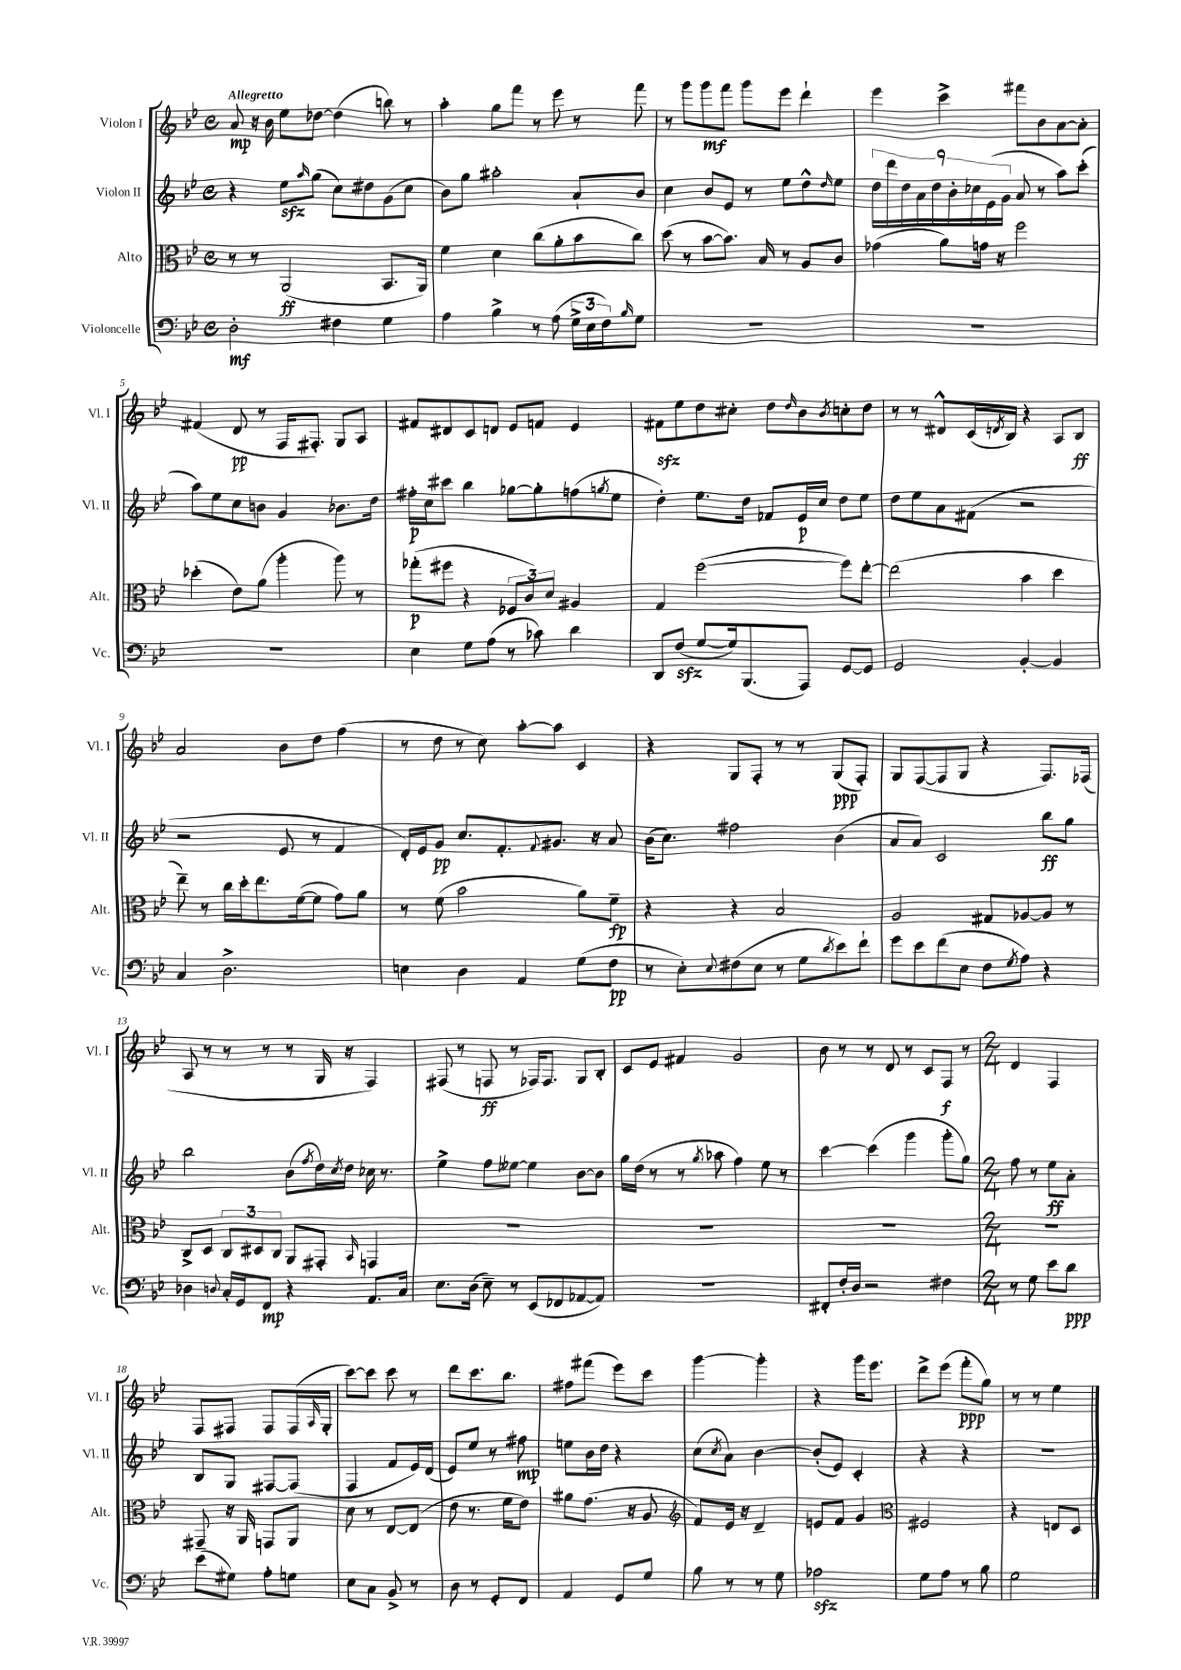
<<
\new StaffGroup <<
\new Staff = "s0" \with { instrumentName = "Violon I" shortInstrumentName = "Vl. I" } {
    \clef treble \key bes \major \defaultTimeSignature \time 4/4 \tempo "Allegretto"
    a'8\mp r16 bes'16 ees''8 des''8~ des''4( b''8) r8 |
    a''4-. g''8 f'''8 r8 ees'''8 r8 f'''8 |
    r8 g'''8 g'''8\mf f'''8 g'''8 ees'''8 d'''4-! |
    ees'''4 c'''4-> fis'''8 bes'8 a'8~ a'8-. |
    fis'4( d'8\pp r8 f16 fis8.-.) g8 a8 |
    fis'8 dis'8 c'8 d'8 ees'8 f'8 ees'4 |
    fis'8\sfz ees''8 d''8 cis''8-. d''8 \grace { d''16 } bes'8 \acciaccatura { bes'8 } c''8-. d''8 |
    r8 r8 dis'8-^ c'16( \acciaccatura { d'8 } bes16) r4 a8 bes8\ff |
    a'2 bes'8 d''8 f''4( |
    r8 d''8 r8 c''8) a''8~-. a''8 c'4 |
    r4 g8 f8-. r8 r8 g8\ppp( f8-.) |
    g8 f8~( f8 g8 r4 f8.) fes16( |
    a8 r8 r8 r8 r8 g16 r16 f4) |
    fis8( r8 f8\ff r8 fes16) fes8. g8 bes8-. |
    c'8 ees'8 fis'4 g'2 |
    bes'8 r8 r8 d'8 r8 c'8 f8\f r8 |
    \numericTimeSignature \time 2/4 d'4 f4 |
    f8 fis8 fis8 fis16( \grace { a16 } g16-. |
    c'''8~) c'''8 c'''8 r8 |
    d'''8 c'''8. bes''8. |
    fis''8 fis'''8( ees'''8) c'''8 |
    g'''4~ g'''4-. |
    r4 g'''16 ees'''8. |
    d'''8-> ees'''8( f'''8-.\ppp g''8) |
    r8 r8 ees''4 \bar "|." |
}
\new Staff = "s1" \with { instrumentName = "Violon II" shortInstrumentName = "Vl. II" } {
    \clef treble \key bes \major \defaultTimeSignature \time 4/4
    r4 ees''8\sfz \grace { a''16 } g''8( c''8) dis''8 g'8( c''8 |
    bes'8) g''8 ais''2-. a'8-! bes'8 |
    c''4 bes'8 ees'8 r8 ees''8 d''8-^ \grace { d''16 } ees''8 |
    \tuplet 9/8 { d''16 d'''16 d''16 a'16 d''16 bes'16-. ces''16 ees'16( g'16 } a'8 r8 a''8) c'''8-.( |
    a''8) ees''8 c''8 b'8 g'4 bes'8. d''16 |
    fis''16-.\p c''16 cis'''8 bes''4 ges''8~ ges''8-. f''8( \acciaccatura { g''8 } ees''8 |
    d''4-.) ees''8. d''16 fes'8 ees'16\p c''16 d''8 ees''8 |
    d''8 ees''8 a'8 fis'8( r2 |
    r2 ees'8 r8 f'4 |
    d'16-.) ees'16 g'8\pp c''8. f'8.-. \appoggiatura { f'8 } gis'8. r16 a'8 |
    bes'16( c''8.) fis''2 bes'4( |
    a'8 a'8) c'2 bes''8\ff g''8 |
    bes''2 bes'8( \acciaccatura { f''8 } d''16) \acciaccatura { c''8 } d''16 ces''16 r8. |
    ees''4-> f''8 eeses''8~ eeses''4 bes'8~ bes'8 |
    g''16 d''16( r8 r8 \acciaccatura { g''8 } aes''8 f''4) ees''8 r8 |
    c'''4~ c'''4( g'''4 g'''8-. g''8) |
    \numericTimeSignature \time 2/4 f''8 r8 ees''8\ff a'8-. |
    bes8 g8 fis8~ fis8( |
    f4 f'8 ees'16) d'16( |
    ees'8) ees''8 r8 fis''8\mp |
    e''8 bes'16 d''16 r4 |
    c''8( \acciaccatura { c''8 } a'8) bes'4~ |
    bes'8-.( ees'8) c'4-. |
    r4 r4 |
    r2 \bar "|." |
}
\new Staff = "s2" \with { instrumentName = "Alto" shortInstrumentName = "Alt." } {
    \clef alto \key bes \major \defaultTimeSignature \time 4/4
    r8 r8 a,2\ff( bes,8. a,16) |
    f'4 d'4 c''8( a'8-. bes'8 c''8) |
    d''8( r8 bes'8~ bes'8.) bes16 r8 a8 c'8 |
    ges'4( a'8) g'16 r16 f''2 |
    des''4-.( ees'8) a'8( a''4-. a''8) r8 |
    ges''8-.\p( fis''8 r4 \tuplet 3/2 { fes8 c'8) d'8 } ais4 |
    g4 f''2~( f''8) ees''8~-. |
    ees''2( bes'4 d''4 |
    ees''8--) r8 c''16 d''16-. ees''8. f'16~( f'8 g'8) a'8 |
    r8 f'8( bes'2 a'8) f'8--\fp |
    r4 r4 bes2 |
    a2 gis8 aes8~ aes8 r8 |
    c8-> d8 \tuplet 3/2 { c8 dis8 c8 } a,8 gis,8-. \grace { bes,16 } g,4 |
    R1 |
    R1 |
    R1 |
    \numericTimeSignature \time 2/4 R2 |
    gis,8-- r16 a,16 g,8 a,8 |
    d'8 r8 ees8~ ees8( |
    ees'8 r8. f'16 ees'8) |
    ais'8 g'8.( r16 a8 |
    \clef treble f'8) ees'16 r16 d'4-- |
    e'8 f'8 g'4 |
    \clef alto fis2 |
    r4 e8 d8 \bar "|." |
}
\new Staff = "s3" \with { instrumentName = "Violoncelle" shortInstrumentName = "Vc." } {
    \clef bass \key bes \major \defaultTimeSignature \time 4/4
    d2-.\mf fis4 g4 |
    a4 bes4-> r8 a8( \tuplet 3/2 { g16-> ees16 f16) } \grace { bes16 } g8 |
    R1 |
    R1 |
    R1 |
    ees4 g8 a8( r8 ces'8) d'4 |
    d,8 f8\sfz( g8~ g16) bes,,8.( a,,8) g,8~ g,8 |
    g,2 bes,4~-. bes,4 |
    c4 d2.-> |
    e4 d4 a,4 g8( f8\pp |
    r8 ees8-.) \appoggiatura { ees8 } fis8( ees8 r8 g8 \acciaccatura { d'8 } ees'8) f'8-! |
    g'8 ees'8 f'8( ees8 f8 \acciaccatura { g8 } a8) r4 |
    des4 \appoggiatura { d8 } c16-. g,16 f,8\mp r4 a,8. c16 |
    ees8. d16( ees8--) r8 ees,8( fes,8 aes,8~ aes,8) |
    R1 |
    fis,8-. f16-. d16 r2 fis4 |
    \numericTimeSignature \time 2/4 r8 g8 ees'8 d'8\ppp |
    ees'8( gis8) a8-. g8 |
    ees8 c8 bes,8-> r8 |
    d8 r8 g,8-. f,8 |
    a,4 g,8 g8 |
    bes8 r8 r8 g8 |
    aes2\sfz |
    g8 a8 r8 bes8 |
    g2 \bar "|." |
}
>>
>>
